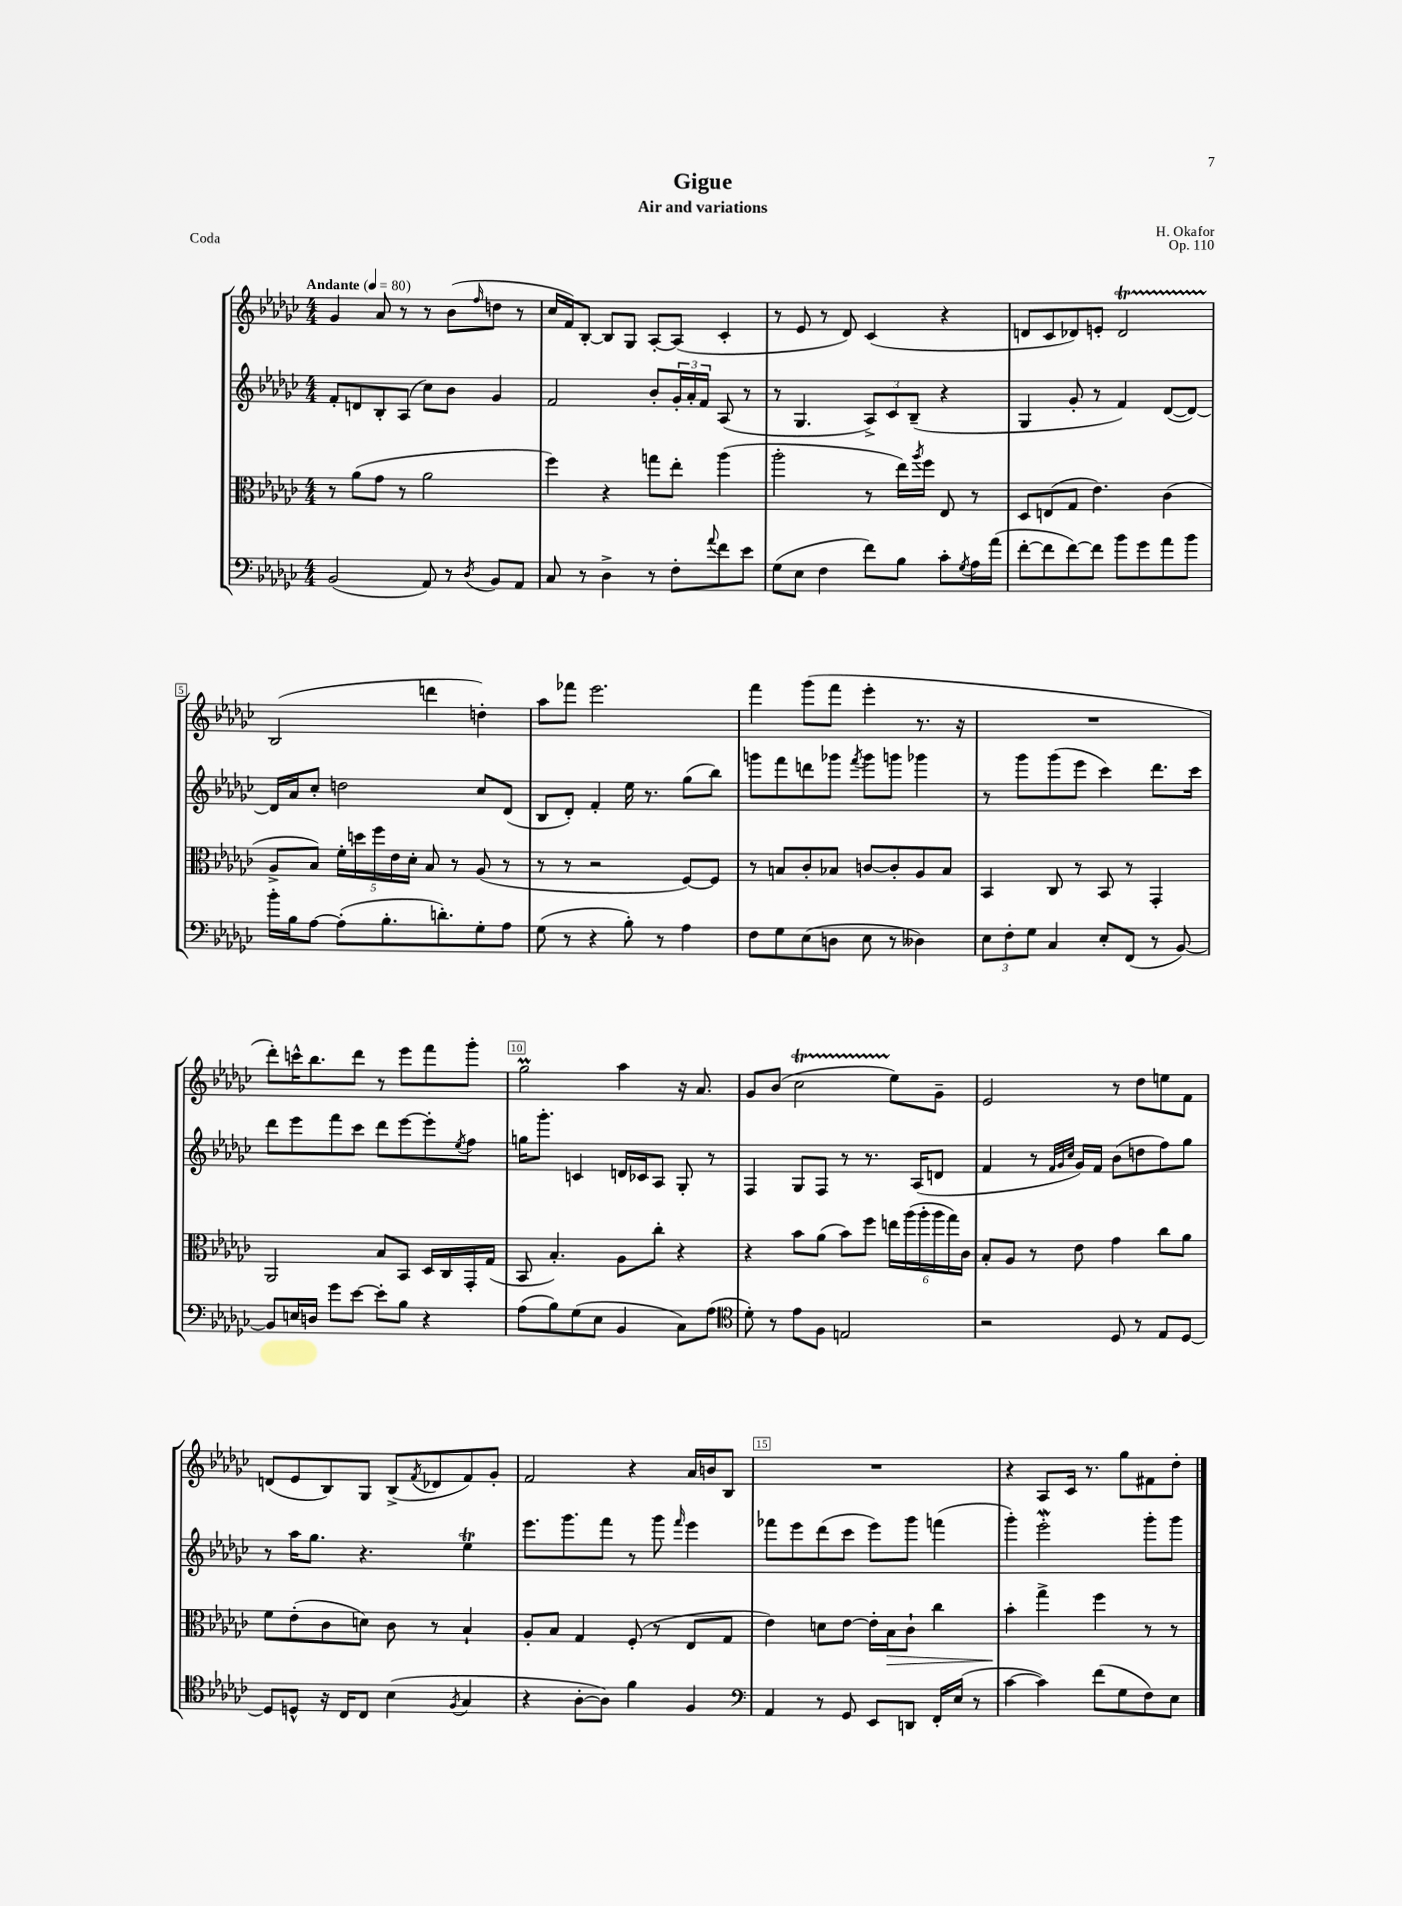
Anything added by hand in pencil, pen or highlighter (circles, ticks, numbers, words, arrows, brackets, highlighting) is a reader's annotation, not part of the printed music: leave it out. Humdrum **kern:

**kern	**kern	**dynam	**kern	**kern
*part4	*part3	*part3	*part2	*part1
*staff4	*staff3	*staff3	*staff2	*staff1
*clefF4	*clefC3	*	*clefG2	*clefG2
*k[b-e-a-d-g-c-]	*k[b-e-a-d-g-c-]	*	*k[b-e-a-d-g-c-]	*k[b-e-a-d-g-c-]
*M4/4	*M4/4	*	*M4/4	*M4/4
*MM80	*MM80	*	*MM80	*MM80
=1	=1	=1	=1	=1
!	!	!	!	!LO:TX:a:B:t=Andante
(2BB-/	8r	.	8f'/L	4g-/
.	(8a-\L	.	8dn/	.
.	8g-\J	.	8B-'/	8a-/
.	8r	.	(8A-/J	8r
8AA-/)	2a-\	.	8cc-\L)	8r
8r	.	.	8b-\J	(8b-\L
8qD-/	.	.	.	16qqff/
8BB-/L	.	.	4g-/	8ddn\J
8AA-/J	.	.	.	8r
=2	=2	=2	=2	=2
8C-/	4ff\)	.	2f/	16cc-/LL
.	.	.	.	16f/J)
8r	.	.	.	[8B-'/J
4D-^\	4r	.	.	8B-/L]
.	.	.	.	8G-/J
8r	8ggn\L	.	8b-'/L	[8A-'/L
8F'\L	8ee-'\J	.	24g-'/L	(8A-/J]
.	.	.	24a-'/	.
.	.	.	24f/JJ	.
8qqa-/	.	.	.	.
8f\	(4aa-\	.	(8A-/	4c-'/
8e-\J	.	.	8r	.
=3	=3	=3	=3	=3
(8G-\L	2aa-'\	.	8r	8r
8E-\J	.	.	4.G-/	8e-/
4F\	.	.	.	8r
.	.	.	.	8d-/)
8f\L)	8r	.	12A-^/L)	(4c-/
.	.	.	12c-/	.
8B-\J	16ee-\LL)	.	.	.
.	.	.	(12B-~/J	.
.	8qaa-/	.	.	.
.	16ff\JJ	.	.	.
8c-'\L	8E-/	.	4r	4r
8qG-/	.	.	.	.
16A-\L	8r	.	.	.
(16a-\JJ	.	.	.	.
=4	=4	=4	=4	=4
[8f'\L	8D-/L	.	4G-/	8dn/L
8f\]	(8En/	.	.	8c-/
[8f\)	8G-/J	.	8g-'/	8d-X/)
8f\J]	4.e-\)	.	8r	8en'/J
8b-\L	.	.	4f/)	2d-T/
8g-\	.	.	.	.
8a-\	(4c-\	.	([8d-/L	.
8b-\J	.	.	8d-/J_)	.
!!LO:LB:g=z
=5	=5	=5	=5	=5
16b-'\LL	8A-^/L	.	16d-/LL]	(2B-/
16B-\J	.	.	16a-/J	.
[8A-\J	8B-/J)	.	8cc-'/J	.
(8A-'\L]	20f'\LL	.	2ddn\	.
.	20ddn\	.	.	.
.	20ff\	.	.	.
8.B-'\	.	.	.	.
.	20e-\	.	.	.
.	20d-'\JJ	.	.	.
.	8B-/	.	.	4dddn\
8.dn'\)	.	.	.	.
.	8r	.	.	.
8G-'\	(8A-/	.	8cc-/L	4ddn'\)
8A-\J	8r	.	(8d-/J	.
=6	=6	=6	=6	=6
(8G-\	8r	.	8B-/L	8aa-\L
8r	8r	.	8d-'/J)	8fff-X\J
4r	2r	.	4f'/	2.eee-\
8B-'\)	.	.	16ee-\	.
.	.	.	8.r	.
8r	.	.	.	.
4A-\	[8F/L)	.	(8gg-\L	.
.	8F/J]	.	8bb-\J)	.
=7	=7	=7	=7	=7
8F\L	8r	.	8gggn\L	4fff\
8G-\	8Bn/L	.	8fff\	.
(8E-\	8c-'/	.	8dddn\	(8ggg-\L
8Dn\J	8B-X/J	.	8ggg-X\J	8fff\J
.	.	.	8qfff/	.
8E-\	[8cn/L	.	8ggg-\L	4eee-'\
8r	8c'/]	.	8gggn\J	.
4D--X\)	8A-/	.	4ggg-X\	8.r
.	8B-/J	.	.	.
.	.	.	.	16r
=8	=8	=8	=8	=8
12E-\L	4BB-/	.	8r	1r
12F'\	.	.	.	.
.	.	.	8ggg-\L	.
12G-\J	.	.	.	.
4C-/	8C-/	.	(8ggg-\	.
.	8r	.	8eee-\J	.
8E-'/L	8BB-/	.	4ccc-\)	.
(8FF/J	8r	.	.	.
8r	4GG-'/	.	8.ddd-\L	.
[8BB-/)	.	.	.	.
.	.	.	16ccc-\Jk	.
!!LO:LB:g=z
=9	=9	=9	=9	=9
8BB-/L]	2AA-/	.	8ddd-\L	8ddd-'\L)
16En/L	.	.	8eee-\	16cccn^^\K
16Dn/JJ	.	.	.	8.bb-\
8g-\L	.	.	8fff\	.
[8e-\J	.	.	8ccc-\J	8ddd-\J
8e-'\L]	8B-/L	.	8ddd-\L	8r
8B-\J	8BB-/J	.	[8eee-\	8eee-\L
4r	16D-/LL	.	8eee-'\]	8fff\
.	16C-/	.	.	.
.	.	.	8qee-/	.
.	16GG-'/	.	8ff\J	8ggg-'\J
.	(16G-/JJ	.	.	.
=10	=10	=10	=10	=10
(8A-\L	8BB-/	.	16ggn\KL	2gg-M\
.	.	.	8.ggg-'\J	.
8B-\)	4.B-'/)	.	.	.
(8G-\	.	.	4cn/	.
8E-\J	.	.	.	.
4BB-/	8A-\L	.	16dn/LL	4aa-\
.	.	.	16c-X/J	.
.	8cc-'\J	.	8A-/J	.
8C-\L)	4r	.	8G-'/	16r
.	.	.	.	8.a-/
(8A-\J	.	.	8r	.
=11	=11	=11	=11	=11
*clefC4	*	*	*	*
8d-'\)	4r	.	4F/	8g-/L
8r	.	.	.	(8b-/J
8e-\L	8b-\L	.	8G-/L	2cc-T\
8F\J	(8a-\J	.	8F/J	.
2En/	8b-\L)	.	8r	.
.	8ff\J	.	8.r	.
.	24een\LL	.	.	8ee-\L)
.	(24aa-\	.	.	.
.	.	.	(16A-/KL	.
.	24aa-'\	.	.	.
.	24aa-\	.	8dn/J	8g-~\J
.	24gg-\)	.	.	.
.	24c-\JJ	.	.	.
=12	=12	=12	=12	=12
2r	8B-'/L	.	4f/	2e-/
.	8A-/J	.	.	.
.	8r	.	8r	.
.	.	.	32qqf/LLL	.
.	.	.	32qqg-/	.
.	.	.	32qqcc-/JJJ	.
.	8e-\	.	16g-/LL)	.
.	.	.	16f/JJ	.
8D-/	4g-\	.	(8b-\L	8r
8r	.	.	8ddn\	8dd-\L
8E-/L	8cc-\L	.	8ff\)	8een\
[8D-/J	8a-\J	.	8gg-\J	8f\J
!!LO:LB:g=z
=13	=13	=13	=13	=13
8D-/L]	8f\L	.	8r	(8dn/L
8Dn^^/J	(8e-'\	.	16aa-\KL	8e-/
.	.	.	8.gg-\J	.
16r	8c-\	.	.	8B-/)
16C-/KL	.	.	.	.
8C-/J	8dn\J)	.	4.r	8G-/J
(4B-\	8c-\	.	.	(8B-^/L
.	.	.	.	8qf/
.	8r	.	.	8d-X/
8qF/	.	.	.	.
4G-/	4B-`/	.	4ee-T\	8f/)
.	.	.	.	8g-'/J
=14	=14	=14	=14	=14
4r	8A-'/L	.	8.eee-\L	2f/
.	8B-/J	.	.	.
.	.	.	8.ggg-\	.
[8A-'\L	4G-/	.	.	.
8A-\J])	.	.	8fff\J	.
4f\	(8F'/	.	8r	4r
.	8r	.	8ggg-\	.
.	.	.	16qqfff/	.
4F/	8E-/L	.	4eee-\	16a-/LL
.	.	.	.	16bn/J
.	8G-/J	.	.	8B-/J
=15	=15	=15	=15	=15
*clefF4	*	*	*	*
4AA-/	4e-\)	.	8fff-X\L	1r
.	.	.	8eee-\	.
8r	8dn\L	.	(8ddd-\	.
8GG-/	[8e-\J	.	8ccc-\J	.
8EE-/L	16e-'\LL]	.	8eee-\L)	.
!	!	!LO:HP:b	!	!
.	16B-\J	>	.	.
8DDn/J	8c-`\J	.	8ggg-\J	.
16FF'/LL	4cc-\	.	(4fffn\	.
(16E-/JJ	.	.	.	.
8r	.	.	.	.
=16	=16	=16	=16	=16
[4c-\	4b-'\	.	4ggg-'\)	4r
4c-\])	4gg-^\	]	2eee-W'\	8A-/L
.	.	.	.	16c-/Jk
.	.	.	.	8.r
(8f\L	4ff\	.	.	.
8G-\	.	.	.	8gg-\L
8F\)	8r	.	8ggg-'\L	8f#X\
8E-\J	8r	.	8ggg-\J	8dd-'\J
==	==	==	==	==
*-	*-	*-	*-	*-
